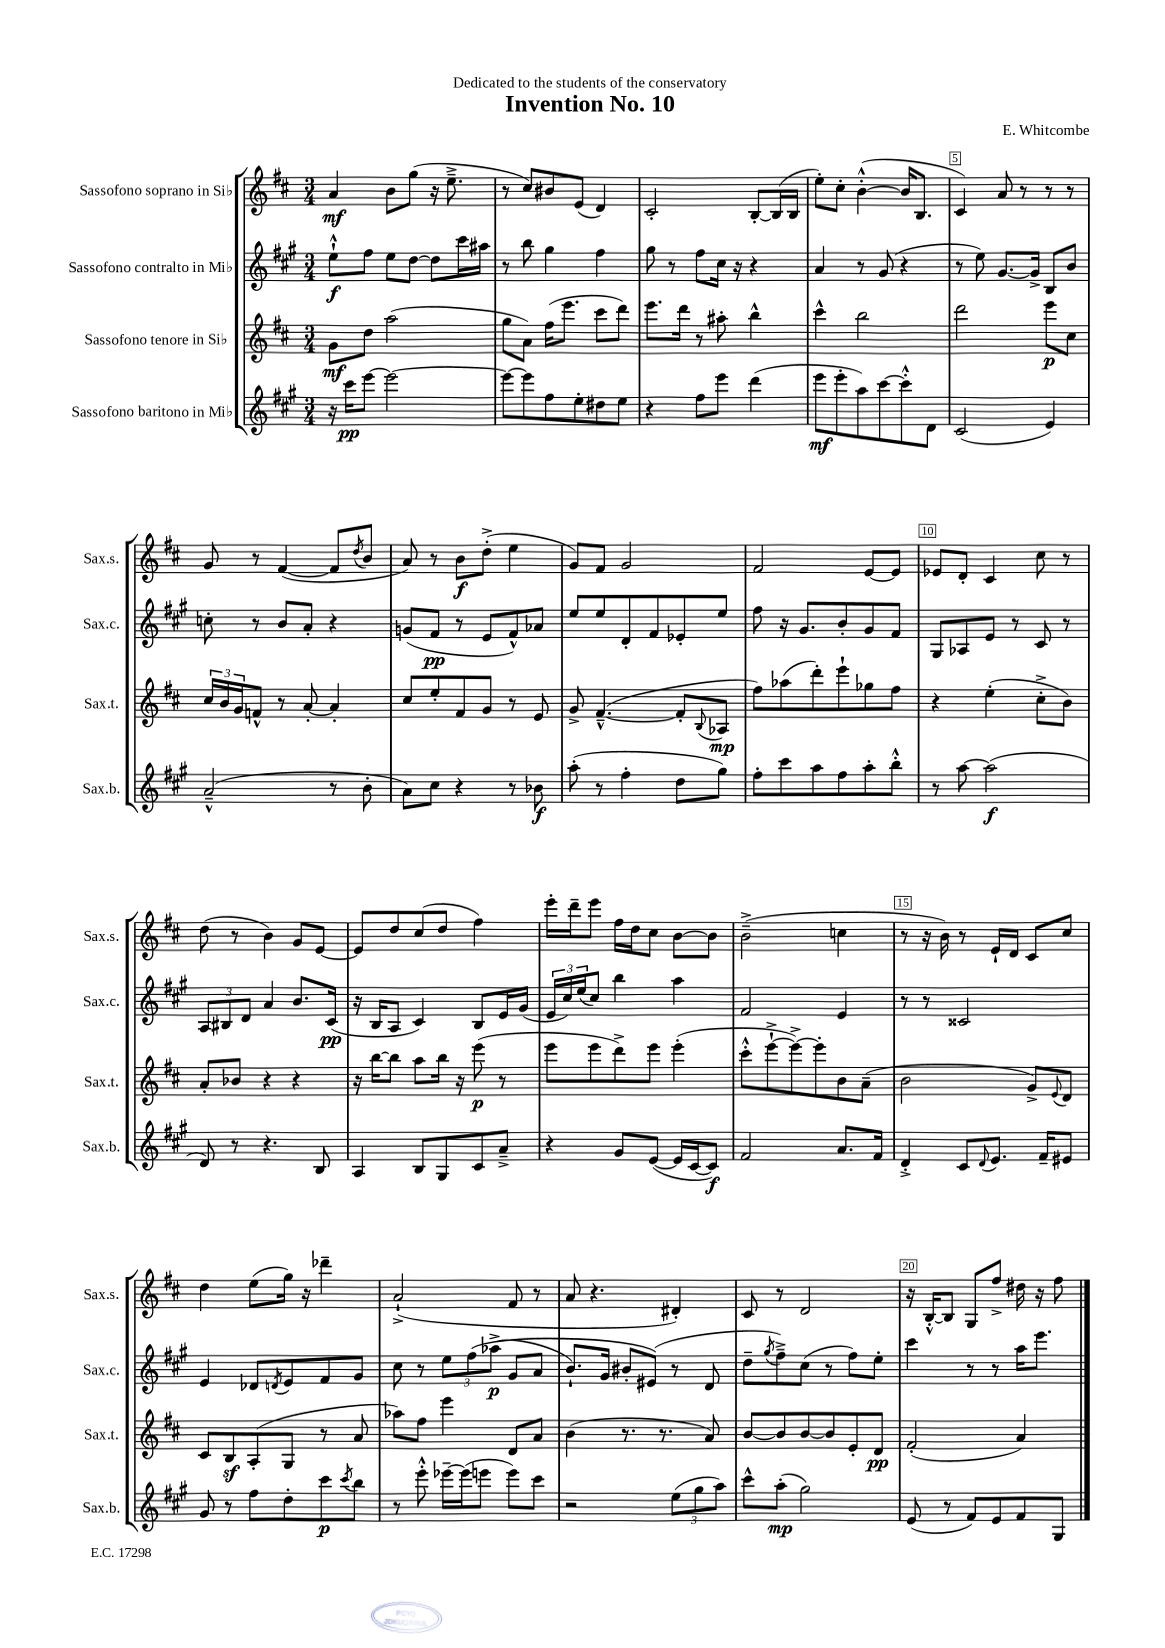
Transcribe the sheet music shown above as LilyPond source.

\header { title = "Invention No. 10" composer = "E. Whitcombe" dedication = "Dedicated to the students of the conservatory" }
<<
\new StaffGroup <<
\new Staff = "s0" \with { instrumentName = "Sassofono soprano in Sib" shortInstrumentName = "Sax.s." } {
    \clef treble \key d \major \numericTimeSignature \time 3/4
    a'4\mf b'8 g''8( r16 e''8.---> |
    r8 cis''8) bis'8 e'8( d'4) |
    cis'2-. b8~-. b16( b16 |
    e''8-.) cis''8-. b'4~-.-^( b'16 b8. |
    cis'4) a'8 r8 r8 r8 |
    g'8 r8 fis'4~( fis'8 \acciaccatura { d''8 } b'8 |
    a'8) r8 b'8\f d''8-.->( e''4 |
    g'8) fis'8 g'2 |
    fis'2 e'8~ e'8 |
    ees'8 d'8-. cis'4 cis''8 r8 |
    d''8( r8 b'4) g'8 e'8~ |
    e'8 d''8 cis''8( d''8 fis''4) |
    e'''16-. d'''16-- e'''8 fis''16 d''16 cis''8 b'8~ b'8 |
    b'2--->( c''4 |
    r8 r16 b'16) r8 e'16-! d'16 cis'8 cis''8 |
    d''4 e''8( g''16) r16 des'''4-- |
    a'2-!->( fis'8 r8 |
    a'8 r4. dis'4-.) |
    cis'8 r8 d'2 |
    r16 b16~-.-^ b8 g8 fis''8-> dis''16 r16 fis''8 \bar "|." |
}
\new Staff = "s1" \with { instrumentName = "Sassofono contralto in Mib" shortInstrumentName = "Sax.c." } {
    \clef treble \key a \major \numericTimeSignature \time 3/4
    e''8-!-^\f fis''8 e''8 d''8~ d''8 cis'''16 ais''16 |
    r8 b''8 gis''4 fis''4 |
    gis''8 r8 fis''8 cis''16 r16 r4 |
    a'4 r8 gis'8( r4 |
    r8 e''8) gis'8.~ gis'16-> b8 b'8 |
    c''8-. r8 b'8 a'8-. r4 |
    g'8( fis'8\pp r8 e'8 fis'8-^) aes'8 |
    e''8 e''8 d'8-. fis'8 ees'8-. e''8 |
    fis''8 r16 gis'8. b'8-. gis'8 fis'8 |
    gis8 aes8 e'8 r8 cis'8 r8 |
    \tuplet 3/2 { a8 bis8 d'8 } a'4 b'8. cis'16\pp( |
    r16 b16 a8 cis'4) b8 e'16 gis'16( |
    \tuplet 3/2 { e'16 cis''16) e''16( } cis''8) b''4 a''4 |
    fis'2 e'4 |
    r8 r8 cisis'2 |
    e'4 des'8 \acciaccatura { d'8 } e'8 fis'8 gis'8 |
    cis''8 r8 \tuplet 3/2 { e''8 fis''8\( aes''8->\p( } gis'8 a'8 |
    b'8.-!) gis'16 bis'8-. eis'8(\) r8 d'8 |
    d''8-- \acciaccatura { gis''8 } fis''8--->) cis''8( r8 fis''8) e''8-. |
    cis'''4 r8 r8 a''16 e'''8. \bar "|." |
}
\new Staff = "s2" \with { instrumentName = "Sassofono tenore in Sib" shortInstrumentName = "Sax.t." } {
    \clef treble \key d \major \numericTimeSignature \time 3/4
    g'8\mf d''8 a''2( |
    g''8 a'8) fis''16( e'''8. cis'''8 d'''8) |
    e'''8. d'''16 r8 ais''8-. b''4-^ |
    cis'''4-^ b''2 |
    d'''2 e'''8\p cis''8 |
    \tuplet 3/2 { cis''16 b'16 g'16 } f'8-^ r8 a'8~-. a'4-. |
    cis''8 e''8-. fis'8 g'8 r8 e'8 |
    g'8-> fis'4.~---^( fis'8-. \appoggiatura { b8 } aes8\mp |
    fis''8) aes''8( d'''8-.) e'''8-! ges''8 fis''8 |
    r4 e''4-.( cis''8-.-> b'8) |
    a'8-. bes'8 r4 r4 |
    r16 b''16~ b''8 a''8 b''16 r16 e'''8\p( r8 |
    e'''8 e'''8 d'''8->) e'''8 e'''4-.( |
    cis'''8-.-^ e'''8~-!-> e'''8~->) e'''8-. b'8 a'8--( |
    b'2 g'8->) \appoggiatura { e'8 } d'8 |
    cis'8 b8\sf a8-.( g8 r8 a'8 |
    aes''8) fis''8 e'''4 d'8 a'8 |
    b'4( r8. r8. a'8) |
    b'8~ b'8 b'8~ b'8 e'8-. d'8\pp |
    fis'2-.( a'4) \bar "|." |
}
\new Staff = "s3" \with { instrumentName = "Sassofono baritono in Mib" shortInstrumentName = "Sax.b." } {
    \clef treble \key a \major \numericTimeSignature \time 3/4
    r16 cis'''16\pp e'''8~ e'''2~ |
    e'''8~ e'''8 fis''8 e''8-. dis''8 e''8 |
    r4 fis''8 e'''8 d'''4( |
    e'''8\mf e'''8-. a''8) cis'''8~ cis'''8-.-^ d'8 |
    cis'2( e'4) |
    a'2---^( r8 b'8-. |
    a'8) cis''8 r4 r8 bes'8\f |
    a''8-.( r8 fis''4-. d''8 gis''8) |
    fis''8-. cis'''8 a''8 fis''8 a''8-. b''8-.-^ |
    r8 a''8~ a''2\f( |
    d'8) r8 r4. b8 |
    a4 b8 gis8 cis'8 a'8---> |
    r4 gis'8 e'8~( e'16 cis'16~ cis'8\f) |
    fis'2 a'8. fis'16 |
    d'4-.-> cis'8 \appoggiatura { d'8 } e'8. fis'16-- eis'8 |
    gis'8 r8 fis''8 d''8-. cis'''8\p \acciaccatura { cis'''8 } b''8 |
    r8 e'''8-.-^ ees'''16~-- ees'''16( e'''8 e'''8) cis'''8 |
    r2 \tuplet 3/2 { e''8( gis''8 a''8) } |
    cis'''8-^ a''8-.\mp( gis''2) |
    e'8( r8 fis'8) e'8 fis'8 gis8 \bar "|." |
}
>>
>>
\layout { \context { \Score \override BarNumber.break-visibility = ##(#f #t #t) barNumberVisibility = #(every-nth-bar-number-visible 5) \override BarNumber.stencil = #(make-stencil-boxer 0.1 0.3 ly:text-interface::print) } }
